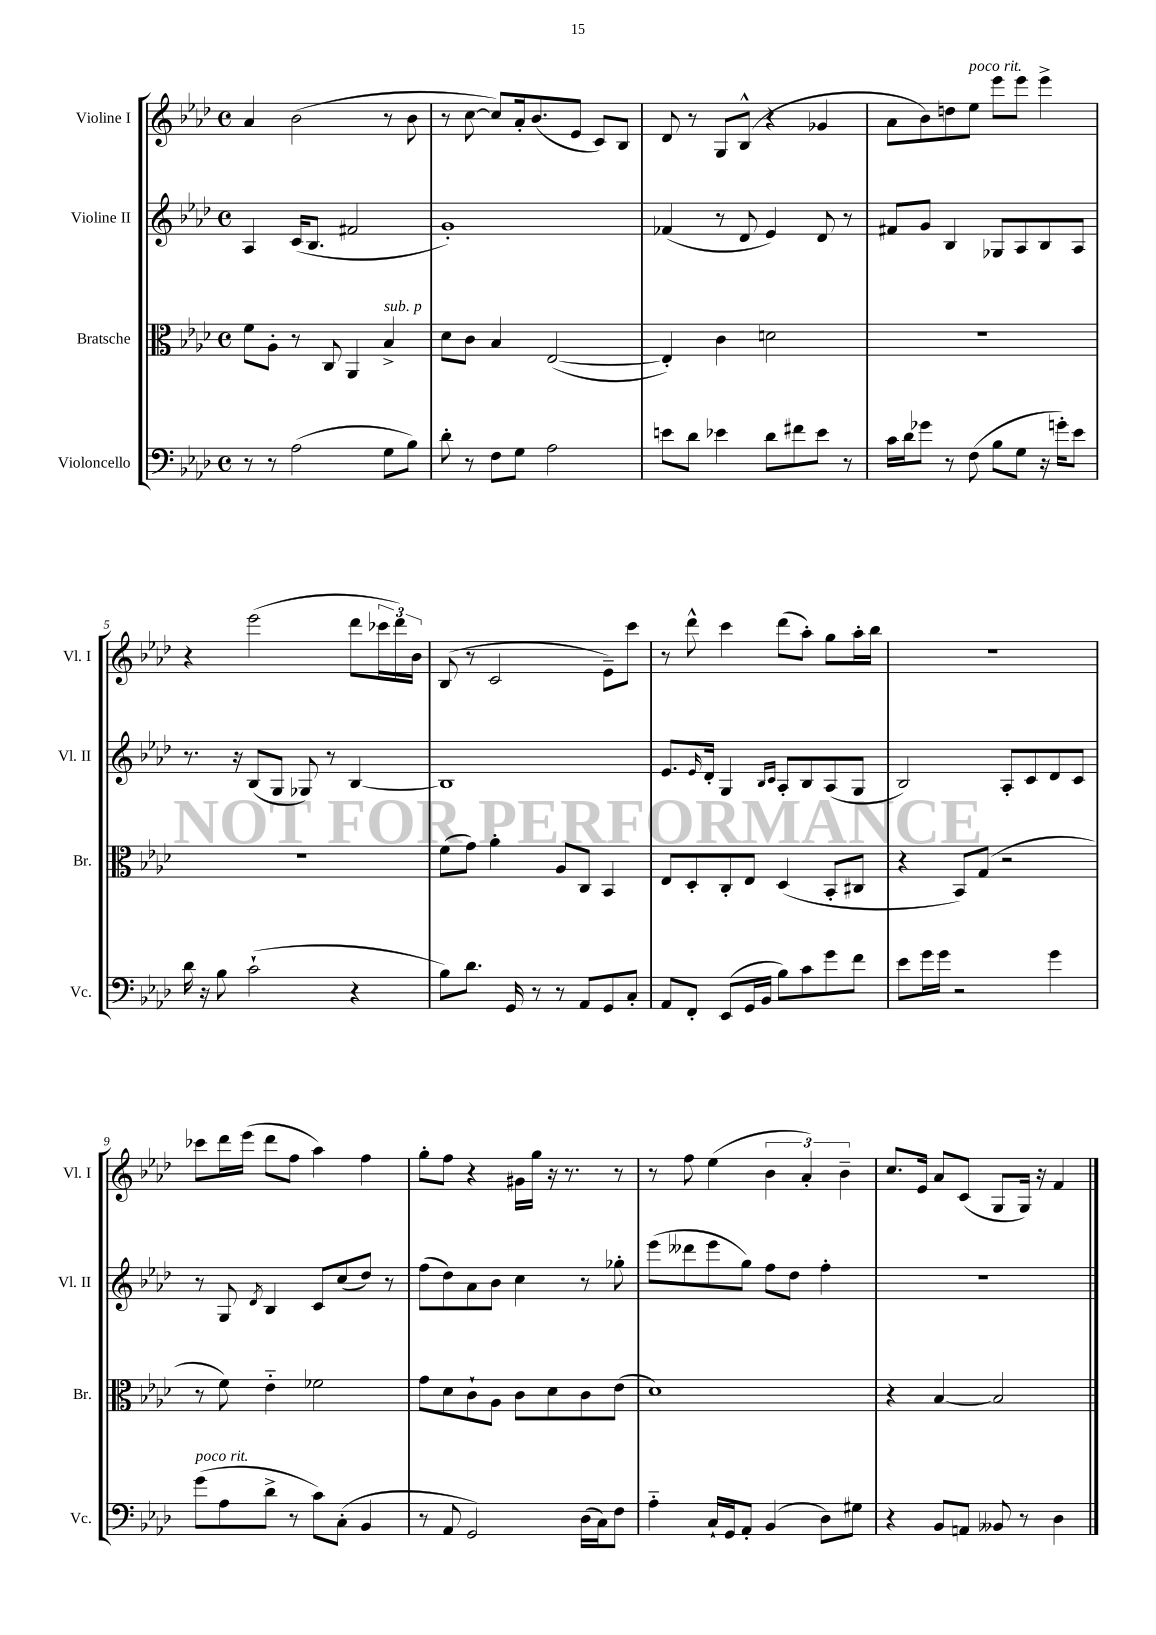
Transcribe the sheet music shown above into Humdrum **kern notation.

**kern	**kern	**kern	**kern
*part4	*part3	*part2	*part1
*staff4	*staff3	*staff2	*staff1
*I"Violoncello	*I"Bratsche	*I"Violine II	*I"Violine I
*I'Vc.	*I'Br.	*I'Vl. II	*I'Vl. I
*clefF4	*clefC3	*clefG2	*clefG2
*k[b-e-a-d-]	*k[b-e-a-d-]	*k[b-e-a-d-]	*k[b-e-a-d-]
*M4/4	*M4/4	*M4/4	*M4/4
*met(c)	*met(c)	*met(c)	*met(c)
=1	=1	=1	=1
8r	8f\L	4A-/	4a-/
8r	8A-'\J	.	.
(2A-\	8r	(16c/KL	(2b-\
.	.	8.B-/J	.
.	8C/	.	.
.	4AA-/	2f#X/	.
!	!LO:TX:a:i:t=sub. p	!	!
8G\L	4B-^/	.	8r
8B-\J)	.	.	8b-\
=2	=2	=2	=2
8d-'\	8d-\L	1g')	8r
8r	8c\J	.	[8cc\
8F\L	4B-/	.	8cc/L])
8G\J	.	.	16a-'/k
.	.	.	(8.b-/
2A-\	([2E-/	.	.
.	.	.	8e-/J
.	.	.	8c/L)
.	.	.	8B-/J
=3	=3	=3	=3
8en\L	4E-'/])	(4f-X/	8d-/
8d-\J	.	.	8r
4e-X\	4c\	8r	8G/L
.	.	8d-/	(8B-^^/J
8d-\L	2dn\	4e-/)	4r
8f#X\	.	.	.
8e-\J	.	8d-/	4g-X/
8r	.	8r	.
=4	=4	=4	=4
16c\LL	1r	8f#X/L	8a-\L
16d-\J	.	.	.
8g-X\J	.	8g/J	8b-\)
8r	.	4B-/	8ddn\
!	!	!	!LO:TX:a:i:t=poco rit.
(8F\	.	.	8ee-\J
8B-\L	.	8G-X/L	8eee-\L
8G\J	.	8A-/	8eee-\J
16r	.	8B-/	4eee-^\
16gn'\KL)	.	.	.
8e-\J	.	8A-/J	.
!!LO:LB:g=z
=5	=5	=5	=5
16d-\	1r	8.r	4r
16r	.	.	.
8B-\	.	.	.
.	.	16r	.
(2c`\	.	(8B-/L	(2eee-\
.	.	8G/J	.
.	.	8G-X/)	.
.	.	8r	.
4r	.	[4B-/	8ddd-\L
.	.	.	24ccc-X\L
.	.	.	24ddd-\)
.	.	.	24b-\JJ
=6	=6	=6	=6
8B-\L)	(8f\L	1B-]	(8B-/
8.d-\J	8g\J)	.	8r
.	4a-'\	.	2c/
16GG/	.	.	.
8r	.	.	.
8r	8A-/L	.	.
8AA-/L	8C/J	.	.
8GG/	4BB-/	.	8e-~\L)
8C'/J	.	.	8ccc\J
=7	=7	=7	=7
8AA-/L	8E-/L	8.e-/L	8r
8FF'/J	8D-'/	.	8ddd-^^\
.	.	16qqe-/	.
.	.	16d-'/Jk	.
(8EE-/L	8C'/	4G/	4ccc\
16GG/L	8E-/J	.	.
16BB-/JJ	.	.	.
.	.	16qqB-/LL	.
.	.	16qqc/JJ	.
8B-\L)	(4D-/	8A-'/L	(8ddd-\L
8c\	.	8B-/	8aa-'\J)
8g\	8BB-'/L	(8A-/	8gg\L
8f\J	8C#X/J	8G/J	16aa-'\L
.	.	.	16bb-\JJ
=8	=8	=8	=8
8e-\L	4r	2B-/)	1r
16g\L	.	.	.
16g\JJ	.	.	.
2r	8BB-/L)	.	.
.	(8G/J	.	.
.	2r	8A-'/L	.
.	.	8c/	.
4g\	.	8d-/	.
.	.	8c/J	.
!!LO:LB:g=z
=9	=9	=9	=9
!LO:TX:a:i:t=poco rit.	!	!	!
(8g\L	8r	8r	8ccc-X\L
8A-\	8f\)	8G/	16ddd-\L
.	.	.	(16eee-\JJ
.	.	8qd-/	.
8d-^\J	4e-\	4B-/	8ddd-\L
8r	.	.	8ff\J
8c\L)	2f-X\	8c/L	4aa-\)
(8C'\J	.	(8cc/	.
4BB-/	.	8dd-/J)	4ff\
.	.	8r	.
=10	=10	=10	=10
8r	8g\L	(8ff\L	8gg'\L
8AA-/	8d-\	8dd-\)	8ff\J
2GG/)	8c`\	8a-\	4r
.	8A-\J	8b-\J	.
.	8c\L	4cc\	16g#X\LL
.	.	.	16gg\JJ
.	8d-\	.	16r
.	.	.	8.r
(16D-\LL	8c\	8r	.
16C\J)	.	.	.
8F\J	(8e-\J	8gg-X'\	8r
=11	=11	=11	=11
4A-\	1d-)	(8eee-\L	8r
.	.	8ddd--X\	8ff\
16C`/LL	.	8eee-\	(4ee-\
16GG/J	.	.	.
8AA-'/J	.	8gg\J)	.
(4BB-/	.	8ff\L	6b-\
.	.	8dd-\J	.
.	.	.	6a-'/)
8D-\L)	.	4ff'\	.
.	.	.	6b-~\
8G#X\J	.	.	.
=12	=12	=12	=12
4r	4r	1r	8.cc/L
.	.	.	16e-/Jk
8BB-/L	[4B-/	.	8a-/L
8AAn/J	.	.	(8c/J
8BB--X/	2B-/]	.	8G/L
8r	.	.	16G/Jk)
.	.	.	16r
4D-\	.	.	4f/
==	==	==	==
*-	*-	*-	*-
